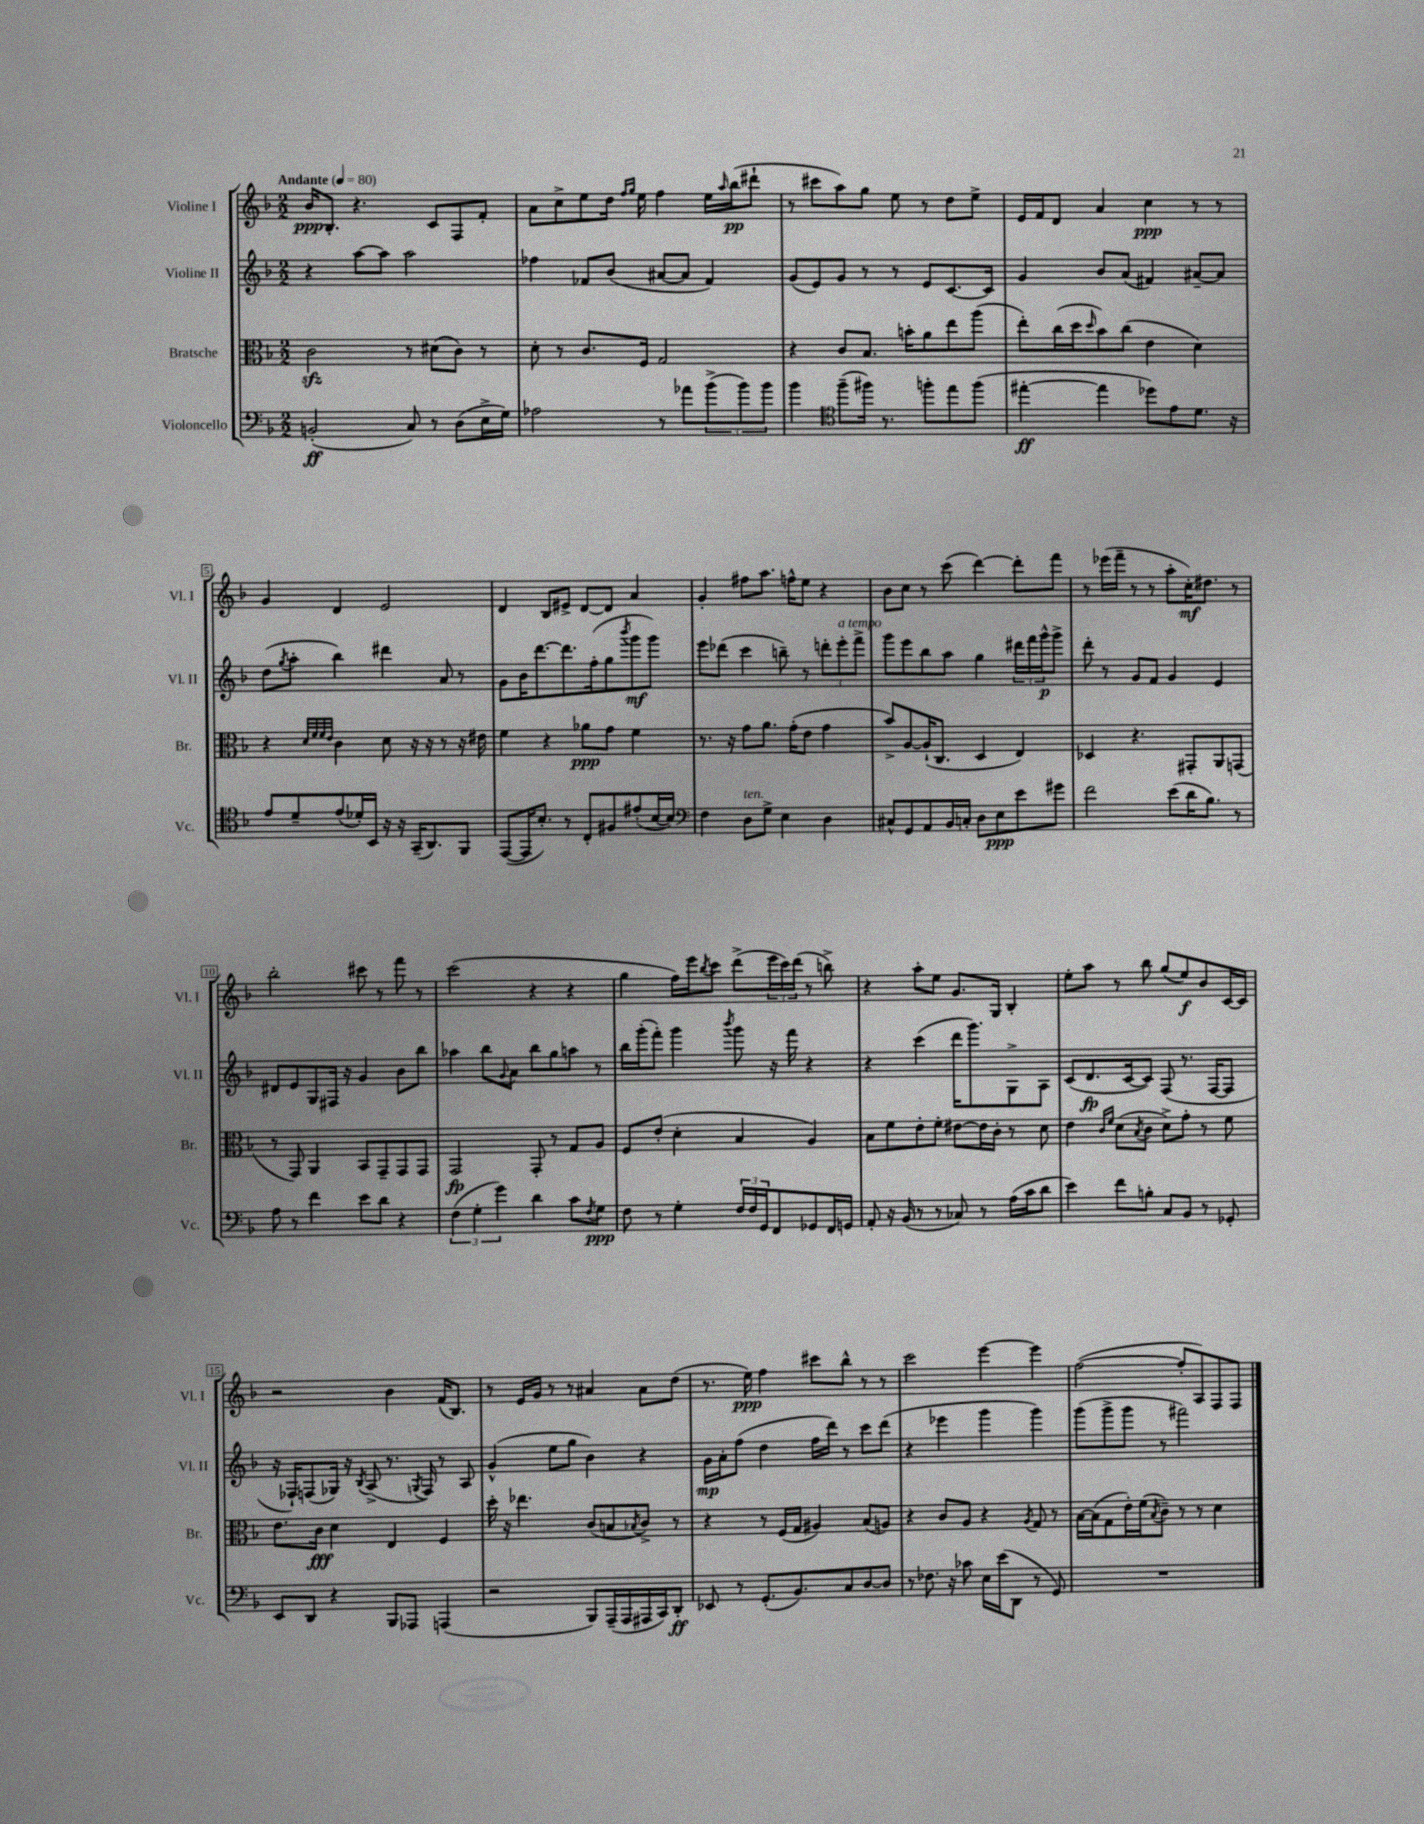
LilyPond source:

<<
\new StaffGroup <<
\new Staff = "s0" \with { instrumentName = "Violine I" shortInstrumentName = "Vl. I" } {
    \clef treble \key f \major \numericTimeSignature \time 2/2 \tempo "Andante" 4 = 80
    bes'16\ppp bes8.-. r4. c'8 f8 f'8-. |
    a'8 c''8-> e''8 d''16 \grace { f''16 g''16 } e''16 f''4 e''16 \grace { a''16 } bes''16\pp( dis'''8-! |
    r8 cis'''8 a''8) g''8 e''8 r8 d''8 e''8-> |
    e'16 f'16 d'8 a'4 c''4\ppp r8 r8 |
    g'4 d'4 e'2 |
    d'4 bes8 eis'8-> d'8~ d'8 a'4 |
    g'4-. fis''8 a''8. f''16-^ e''8 r4 |
    bes'8 c''8 r8 c'''8( d'''4~) d'''8-. f'''8 |
    r8 ees'''16( f'''16-- r8 r8 a''8-. c''16-.\mf) dis''8. r8 |
    bes''2-. cis'''8 r8 f'''8 r8 |
    c'''2( r4 r4 |
    g''4 f''16) e'''16 \acciaccatura { bes''8 } c'''8 d'''8->( \tuplet 3/2 { e'''16 c'''16) d'''16( } r8 b''8->) |
    r4 a''8-. e''8 g'8. g16 bes4-. |
    e''8-. a''8 r8 bes''8 g''8( e''8\f) bes'8 c'16~ c'16 |
    r2 bes'4 f'16( bes8.) |
    r8 e'16 g'16 r8 r8 ais'4 ais'8 d''8( |
    r8. e''16\ppp) f''4 cis'''8 bes''8-^ r8 r8 |
    c'''2 e'''4~ e'''4 |
    f''2~( f''8-. a8) f8 f8 \bar "|." |
}
\new Staff = "s1" \with { instrumentName = "Violine II" shortInstrumentName = "Vl. II" } {
    \clef treble \key f \major \numericTimeSignature \time 2/2
    r4 a''8~ a''8 a''2 |
    fes''4 fes'8 bes'8( ais'8~ ais'8 fes'4) |
    g'8( e'8) g'8 r8 r8 e'8 c'8.~ c'16 |
    g'4 bes'8 a'8( fis'4) ais'8~-- ais'8 |
    d''8( \acciaccatura { g''8 } a''8-. bes''4) dis'''4 a'8 r8 |
    g'8 bes'16 d'''8.~ d'''8. f''16-.( g''8 \acciaccatura { bes'''8 } g'''8\mf g'''8) |
    e'''8 des'''8( c'''4 b''8--) r8 \tuplet 3/2 { d'''8-. e'''8-.^\markup { \italic "a tempo" } f'''8-> } |
    g'''8 e'''8 bes''8 a''8 g''4 \tuplet 3/2 { dis'''16 f'''16 g'''16-^\p } g'''8-> |
    d'''8-. r8 g'8 f'8 g'4 e'4 |
    dis'8 e'8 g8 fis16 r16 g'4 bes'8 bes''8 |
    aes''4 bes''8 \appoggiatura { g'8 } a'8 bes''8 g''8 a''8 r8 |
    bes''16 g'''16-.( f'''8-.) g'''4 \acciaccatura { bes'''8 } g'''8 r16 f'''16 r4 |
    r4 c'''4( d'''16 g'''8.) g8-> a8 |
    c'8( d'8.\fp c'16~ c'8) f8( r8. f16~ f8 |
    r16 fes16-!) f8( ges16) r16 \acciaccatura { bes8 } a8->( r8. \acciaccatura { g8 } f16) r8 a8 |
    g'4-^( e''8 g''8 bes'4) r4 |
    g'16\mp a'16-. f''8( d''4 f''16 d'''16) r8 c'''8 d'''8( |
    r4 ees'''4 g'''4 g'''4) |
    g'''8( g'''8-> g'''8 r8 fis'''2) \bar "|." |
}
\new Staff = "s2" \with { instrumentName = "Bratsche" shortInstrumentName = "Br." } {
    \clef alto \key f \major \numericTimeSignature \time 2/2
    c'2\sfz r8 dis'8( c'8) r8 |
    d'8-. r8 c'8. f16 g2 |
    r4 c'8 bes8. b'16-. a'8 e''8 a''8( |
    e''8-.) c''16( d''16 \grace { d''16 } bes'8) c''8( e'4 d'4) |
    r4 \grace { d'32 f'32 f'32 e'32 } c'4 d'8 r16 r16 r8 r16 eis'16 |
    f'4 r4 aes'8\ppp g'8 f'4 |
    r8. r16 g'8 a'8. g'16-.( e'8 g'4 |
    bes'8->) a8~ a16-!( c8. d4 e4) |
    des4 r4. gis,8-. a,8 g,8( |
    r8 g,8) a,4 bes,8 g,8-- g,8 g,8 |
    g,2\fp g,8-. r8 g8 a8 |
    f8 e'8-.( d'4-. bes4 a4) |
    bes8 f'8 e'8-. f'8-. eis'8~ eis'16 c'16-. r8 d'8 |
    e'4 \grace { c'16 f'16 } d'8( \acciaccatura { bes8 } c'8 d'8->) g'8-. r8 f'8 |
    e'8. c'16\fff d'4 e4 f4 |
    d''16-. r16 ees''4. c'8( b8 \acciaccatura { bes8 } c'8->) r8 |
    r4 r8 f16( g16 ais4) bes8( a8) |
    r4 c'8 a8 r4 \acciaccatura { a8 } g8 r8 |
    bes16~ bes16( g8 e'16-.) f'16( \acciaccatura { bes8 } c'8--) r8 r8 d'4 \bar "|." |
}
\new Staff = "s3" \with { instrumentName = "Violoncello" shortInstrumentName = "Vc." } {
    \clef bass \key f \major \numericTimeSignature \time 2/2
    b,2-.\ff( c8) r8 d8( e16-> g16) |
    aes2 r8 aes'8 \tuplet 3/2 { bes'8->( bes'8) bes'8 } |
    bes'4 \clef tenor f''8--( fis''16) r8. f''8-. e''8 f''8( |
    eis''4~-.\ff eis''4 des''8) e'8 d'8. r16 |
    e'8 d'8-- e'8( des'16-.) bes,16 r16 r16 g,16--( a,8.) f,8 |
    e,8~( e,16 bes8.-.) r8 c8-. fis8 eis'8-.( bes16~ bes16) |
    \clef bass f4 d8^\markup { \italic "ten." } g8-> e4 d4 |
    cis8-^ g,8 a,8 bes,16 c16-. d8 e8\ppp e'8 gis'8 |
    f'2 e'8( d'16 bes8.) r8 |
    a8 r8 f'4 e'8 d'8 r4 |
    \tuplet 3/2 { f4( g4-. g'4) } d'4 c'8 \acciaccatura { f8 } g8\ppp |
    f8 r8 g4-. \tuplet 3/2 { f16 f16 g,16 } f,8 ges,8 f,16 g,16 |
    a,8-. r16 bes,16( r8 r8 ces8) r8 a16( c'16 d'8 |
    e'4) f'8 b8-. c8 bes,8 r8 ges,8-. |
    e,8 d,8 r4 bes,,8 aes,,8 a,,4( |
    r2 bes,,8) a,,16--( a,,16 ais,,16 c,16) d,8-.\ff |
    ees,8 r8 g,8.-.( bes,8.) c8 d8~ d8 |
    r8 fes8. r16 ces'8 e16 e'16( d,8 r8 g,8) |
    R1 \bar "|." |
}
>>
>>
\layout { \context { \Score \override BarNumber.stencil = #(make-stencil-boxer 0.1 0.3 ly:text-interface::print) } }
